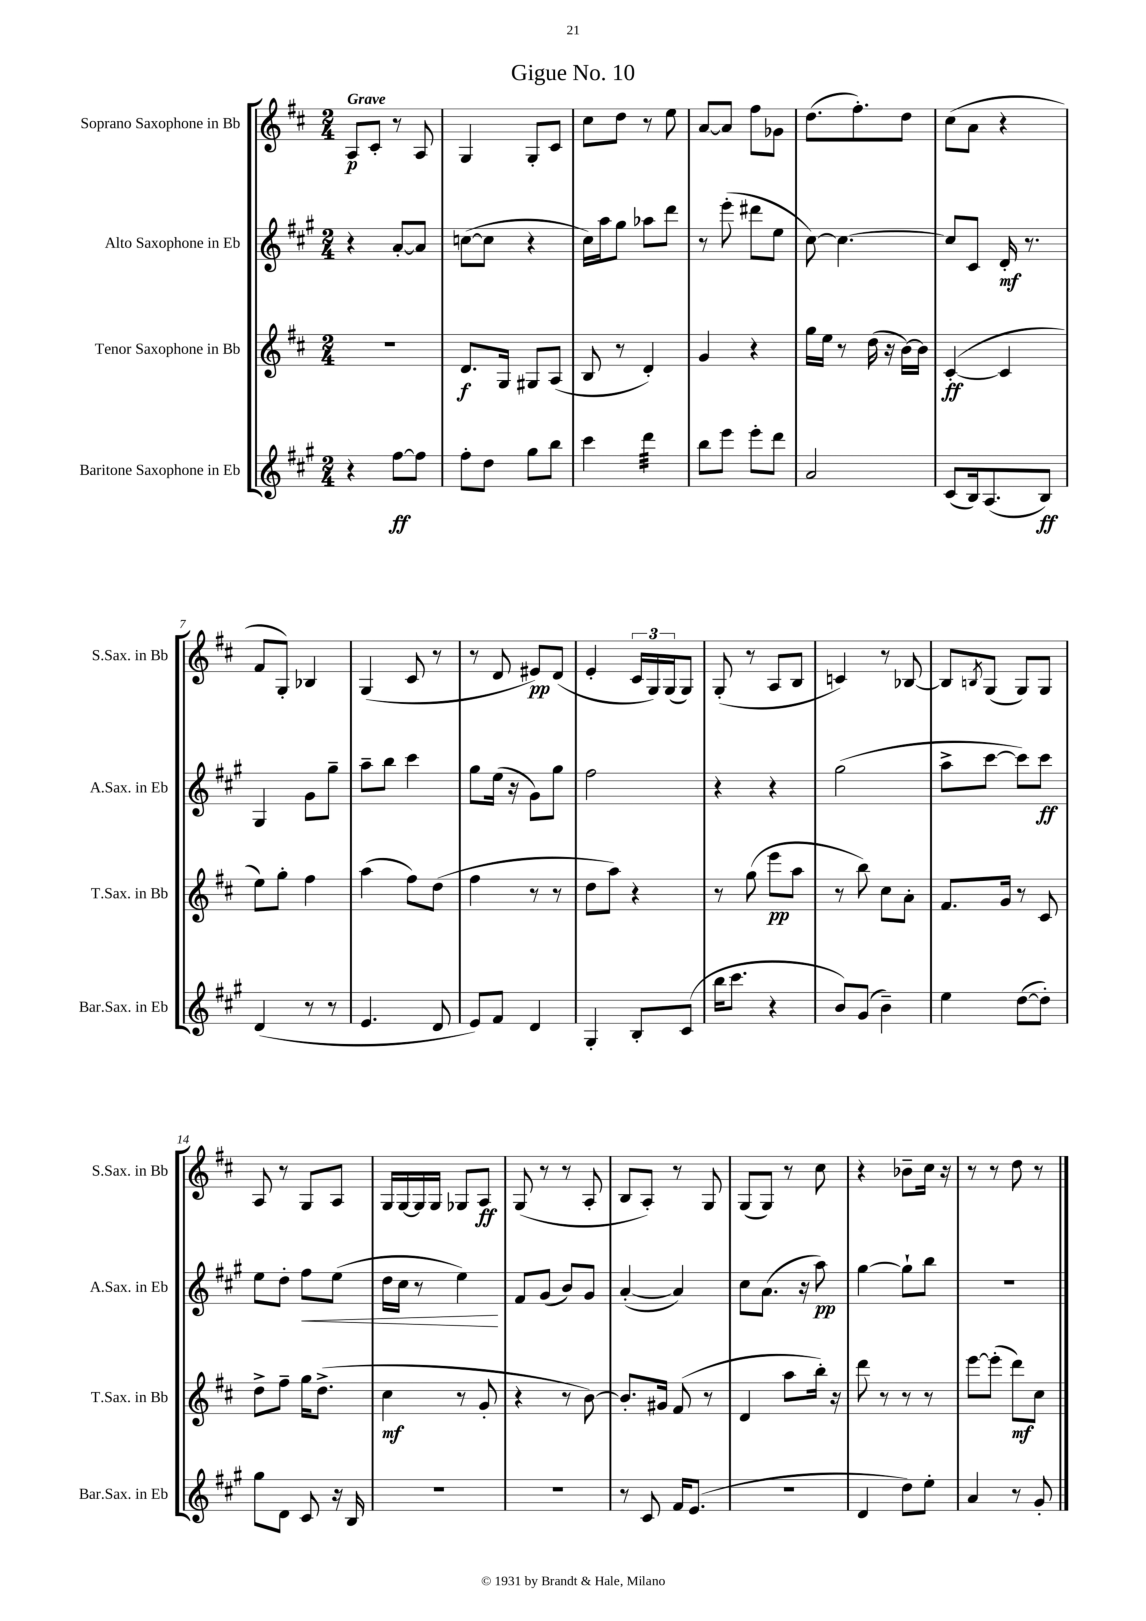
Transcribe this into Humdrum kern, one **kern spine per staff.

**kern	**kern	**kern	**kern
*staff4	*staff3	*staff2	*staff1
*clefG2	*clefG2	*clefG2	*clefG2
*k[f#c#g#]	*k[f#c#]	*k[f#c#g#]	*k[f#c#]
*M2/4	*M2/4	*M2/4	*M2/4
4r	2r	4r	8A
.	.	.	8c#'
[8ff#	.	[8a'	8r
8ff#]	.	8a]	8A
=	=	=	=
8ff#'	8.d	([8cc	4G
8dd	.	8cc]	.
.	16G	.	.
8gg#	8G#	4r	8G'
8bb	(8A	.	8c#
=	=	=	=
4ccc#	8B	16cc#)	8cc#
.	.	16aa	.
.	8r	8gg#	8dd
4ddd	4d')	8aa-	8r
.	.	8ddd	8ee
=	=	=	=
8bb	4g	8r	[8a
8eee	.	(8eee'	8a]
8eee'	4r	8ddd#	8ff#
8ddd	.	8ee	8g-
=	=	=	=
2a	16gg	[8cc#)	(8.dd
.	16ee	.	.
.	8r	4.cc#_	.
.	.	.	8.ff#')
.	(16dd	.	.
.	16r	.	.
.	[16b)	.	8dd
.	16b]	.	.
=	=	=	=
(8c#	([4c#'	8cc#]	(8cc#
16B)	.	8c#	8a
(8.A	.	.	.
.	4c#]	16d'	4r
.	.	8.r	.
8B)	.	.	.
=	=	=	=
(4d	8ee)	4G#	8f#
.	8gg'	.	8G')
8r	4ff#	8g#	4B-
8r	.	8gg#~	.
=	=	=	=
4.e	(4aa	8aa~	(4G
.	.	8bb	.
.	8ff#)	4ccc#	8c#
8d	(8dd	.	8r
=	=	=	=
8e)	4ff#	8gg#	8r
8f#	.	(16ee	8d
.	.	16r	.
4d	8r	8g#)	8e#)
.	8r	8gg#	(8d
=	=	=	=
4G#'	8dd	2ff#	4e'
.	8aa)	.	.
8B'	4r	.	24c#
.	.	.	24G)
.	.	.	(24G
(8c#	.	.	8G)
=	=	=	=
16bb	8r	4r	(8G'
8.ccc#	.	.	.
.	(8gg	.	8r
4r	8eee	4r	8A
.	8aa	.	8B
=	=	=	=
8b)	8r	(2gg#	4c)
(8g#	8bb)	.	.
4b~)	8cc#	.	8r
.	8a'	.	[8B-
=	=	=	=
4ee	8.f#	8aa^	8B-]
.	.	.	8qB
.	.	[8ccc#	(8G
.	16g	.	.
([8dd	8r	8ccc#])	8G)
8dd'])	8c#	8ccc#	8G
=	=	=	=
8gg#	8dd^	8ee	8A
8d	8ff#~	8dd'	8r
8c#	16gg	8ff#	8G
.	(8.dd^	.	.
16r	.	(8ee	8A
16B	.	.	.
=	=	=	=
2r	4cc#	16dd	16G
.	.	16cc#	[16G
.	.	8r	16G]
.	.	.	16G
.	8r	4ee)	8G-
.	8g'	.	8A
=	=	=	=
2r	4r	8f#	(8G
.	.	(8g#	8r
.	8r	8b)	8r
.	[8b)	8g#	8A'
=	=	=	=
8r	8.b']	([4a'	8B
8c#	.	.	8A')
.	16g#	.	.
16f#	(8f#	4a])	8r
(8.e	.	.	.
.	8r	.	8G
=	=	=	=
2r	4d	8cc#	(8G
.	.	(8.a	8G)
.	8aa	.	8r
.	.	16r	.
.	16bb')	8aa)	8cc#
.	16r	.	.
=	=	=	=
4d	8ddd	[4gg#	4r
.	8r	.	.
8dd)	8r	8gg#`]	8b-~
8ee'	8r	8bb	16cc#
.	.	.	16r
=	=	=	=
4a	[8eee	2r	8r
.	(8eee']	.	8r
8r	8ddd)	.	8dd
8g#'	8cc#	.	8r
==	==	==	==
*-	*-	*-	*-
